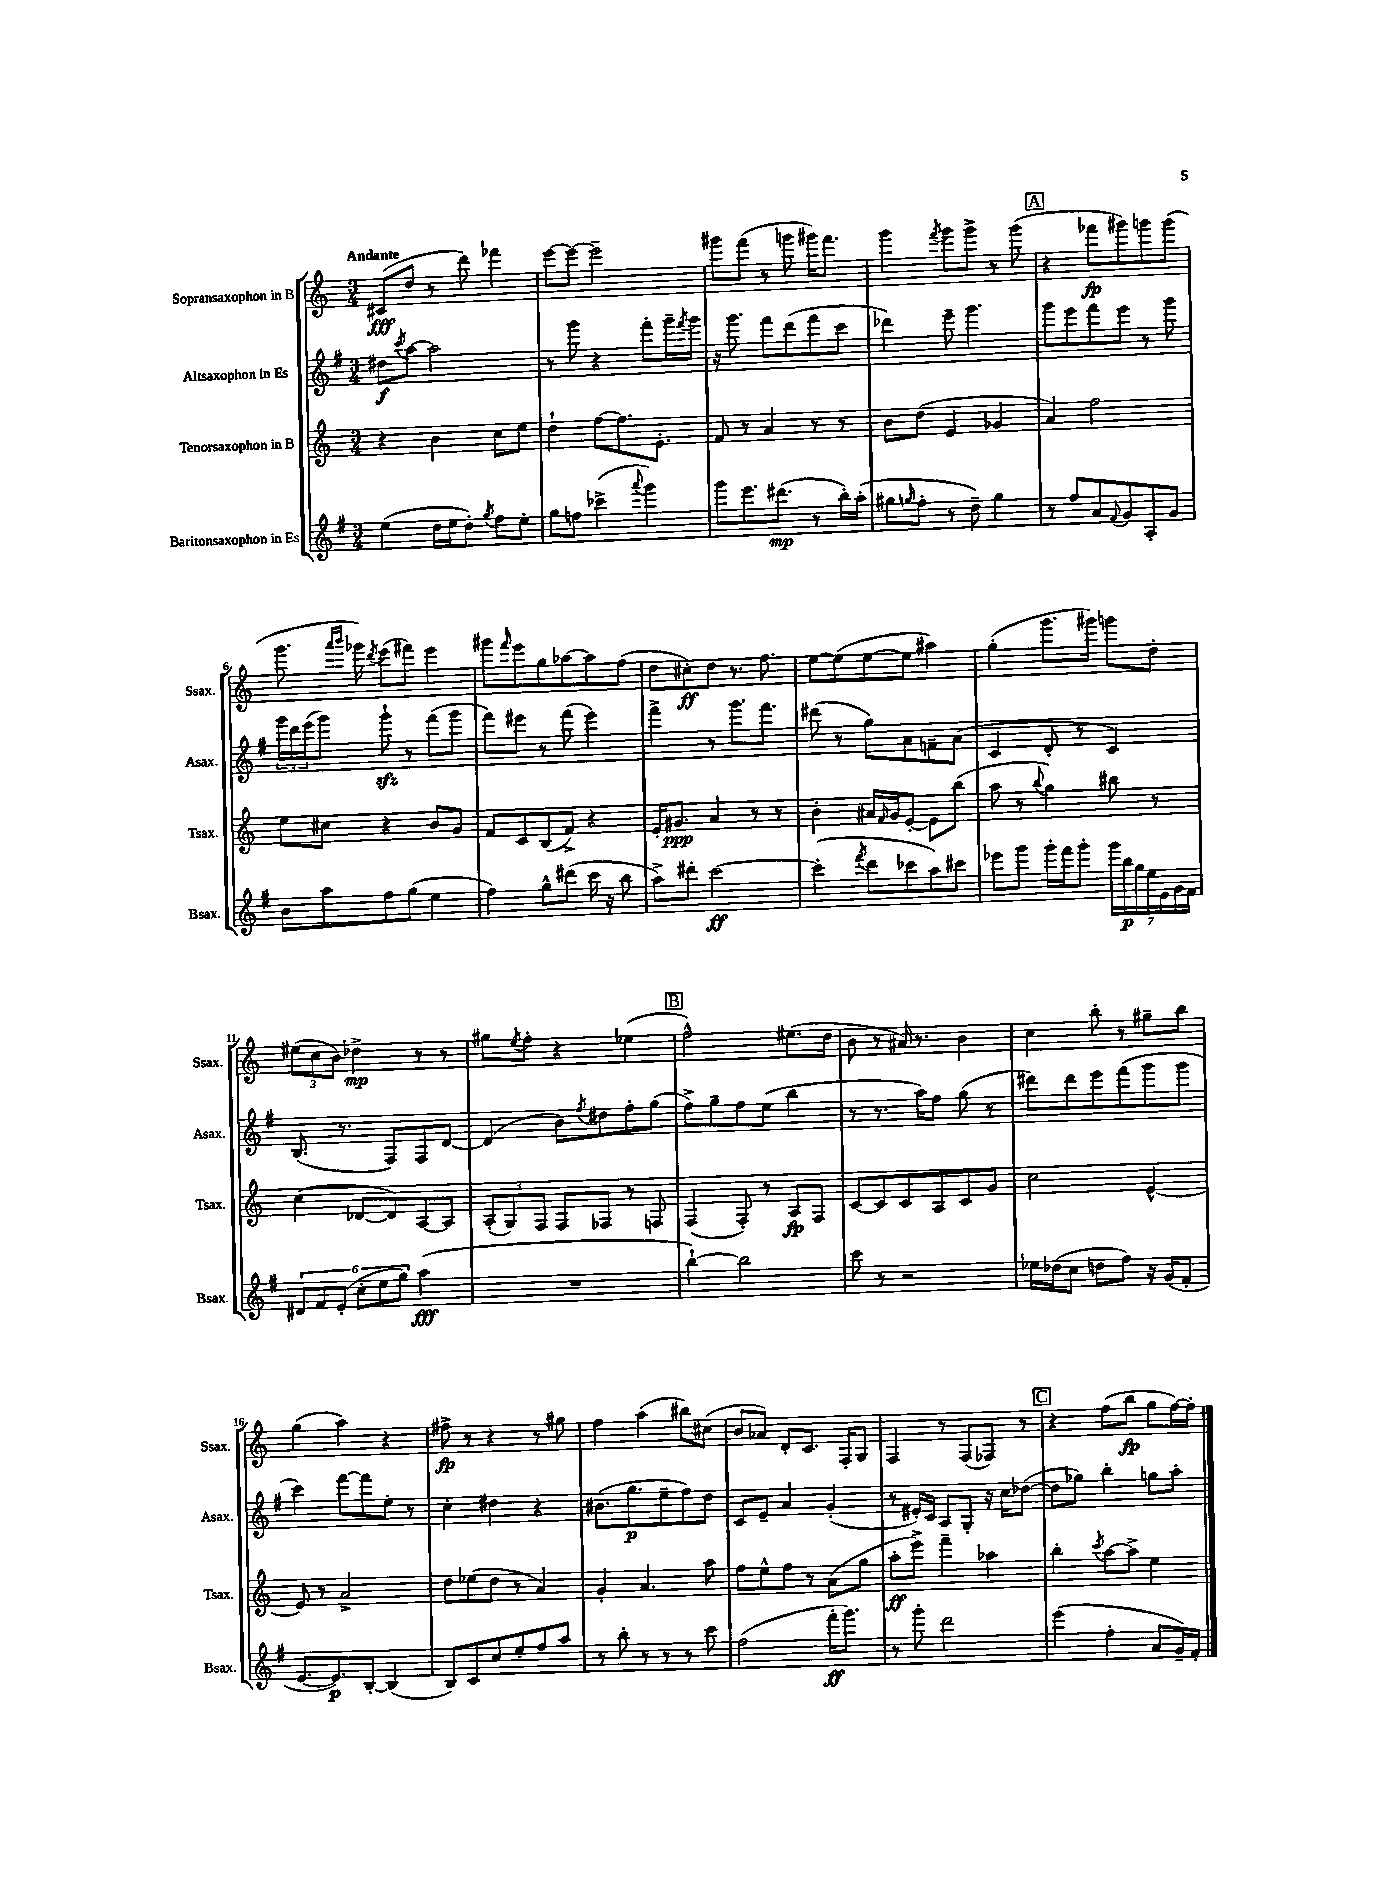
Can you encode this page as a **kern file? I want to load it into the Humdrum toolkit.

**kern	**dynam	**kern	**dynam	**kern	**dynam	**kern	**dynam
*part4	*part4	*part3	*part3	*part2	*part2	*part1	*part1
*staff4	*staff4	*staff3	*staff3	*staff2	*staff2	*staff1	*staff1
*I"Baritonsaxophon in Es	*	*I"Tenorsaxophon in B	*	*I"Altsaxophon in Es	*	*I"Sopransaxophon in B	*
*I'Bsax.	*	*I'Tsax.	*	*I'Asax.	*	*I'Ssax.	*
*clefG2	*	*clefG2	*	*clefG2	*	*clefG2	*
*k[f#]	*	*k[]	*	*k[f#]	*	*k[]	*
*M3/4	*	*M3/4	*	*M3/4	*	*M3/4	*
=1	=1	=1	=1	=1	=1	=1	=1
!	!	!	!	!	!	!LO:TX:a:B:t=Andante	!
(4ee\	.	4r	.	8dd#X\L	f	(8c#X/L	fff
.	.	.	.	8qccc/	.	.	.
.	.	.	.	[8aa\J	.	8dd/J	.
16dd\LL	.	4b\	.	2aa\]	.	8r	.
16ee\J	.	.	.	.	.	.	.
8dd'\J)	.	.	.	.	.	8ddd\)	.
8qgg/	.	.	.	.	.	.	.
8ff#\L	.	8cc\L	.	.	.	4fff-X\	.
8ee'\J	.	8ee\J	.	.	.	.	.
=2	=2	=2	=2	=2	=2	=2	=2
8gg\L	.	4dd`\	.	8r	.	[8eee\L	.
8ffn\J	.	.	.	8ggg\	.	8eee\J_	.
(4ccc-X^\	.	[8ff\L	.	4r	.	2eee~\]	.
.	.	8.ff\]	.	.	.	.	.
8qqaaa/	.	.	.	.	.	.	.
4ggg\)	.	.	.	8fff#'\L	.	.	.
.	.	8.e'\J	.	.	.	.	.
.	.	.	.	16ggg~\L	.	.	.
.	.	.	.	8qfff#/	.	.	.
.	.	.	.	16ggg\JJ	.	.	.
=3	=3	=3	=3	=3	=3	=3	=3
8ggg\L	.	8f/	.	16r	.	8ggg#X\L	.
.	.	.	.	8.ggg\	.	.	.
8.eee\	.	8r	.	.	.	(8fff\J	.
.	.	4a/	.	8fff#\L	.	8r	.
(8.ddd#X\J	mp	.	.	.	.	.	.
.	.	.	.	(8ddd\	.	8gggn\	.
8r	.	8r	.	8fff#\	.	16ggg#X\KL)	.
.	.	.	.	.	.	8.fff\J	.
16bb'\LL)	.	8r	.	8ccc\J	.	.	.
(16aa'\JJ	.	.	.	.	.	.	.
=4	=4	=4	=4	=4	=4	=4	=4
8gg#X\L	.	8b\L	.	4ddd-X\)	.	4ggg\	.
16qqggn/	.	.	.	.	.	.	.
8ff#'\J	.	(8dd\J	.	.	.	.	.
.	.	.	.	.	.	8qfff/	.
8r	.	4e/	.	8eee~\	.	8ggg\L	.
8dd~\)	.	.	.	4.ggg\	.	8ggg^\J	.
4gg\	.	4g-X/	.	.	.	8r	.
.	.	.	.	.	.	(8ggg\	.
!!LO:REH:place=s1:t=A
=5	=5	=5	=5	=5	=5	=5	=5
8r	.	4a/)	.	8ggg\L	.	4r	.
8ff#/L	.	.	.	8eee\	.	.	.
8a/	.	2ff\	.	8fff#\	.	8fff-X\L	fp
8qqf#/	.	.	.	.	.	.	.
8g/	.	.	.	8eee\J	.	8ggg#X\)	.
8A'/	.	.	.	8r	.	8gggn\	.
8g/J	.	.	.	8ggg\	.	(8ggg\J	.
!!LO:LB:g=z
=6	=6	=6	=6	=6	=6	=6	=6
8b\L	.	8ee\L	.	24ggg\LL	.	8.ggg\	.
.	.	.	.	24ddd\	.	.	.
.	.	.	.	(24eee\J	.	.	.
8aa\	.	8cc#X\J	.	8ggg\J)	.	.	.
.	.	.	.	.	.	16qqaaa/LL	.
.	.	.	.	.	.	16qqbbb/JJ	.
.	.	.	.	.	.	16ggg-X\)	.
.	.	.	.	.	.	8qddd/	.
8ff#\	.	4r	.	8gggzz`\	.	(8eee\L	.
(8gg\J	.	.	.	8r	.	8fff#X\J)	.
4ee\	.	8b/L	.	(8fff#\L	.	4eee\	.
.	.	8g/J	.	8ggg\J	.	.	.
=7	=7	=7	=7	=7	=7	=7	=7
4ff#\)	.	8f/L	.	8fff#\L)	.	8ggg#X\L	.
.	.	.	.	.	.	16qqfff/	.
.	.	8c/	.	8eee#X\J	.	8eee\	.
8gg^^\L	.	(8B/	.	8r	.	8gg\	.
(8ddd#X\J	.	8f^/J)	.	(8fff#\	.	[8aa-X\	.
16ccc\	.	4r	.	4eee#\)	.	8aa-\]	.
16r	.	.	.	.	.	.	.
8bb\	.	.	.	.	.	(8ff\J	.
=8	=8	=8	=8	=8	=8	=8	=8
8aa^\L)	.	16e'/KL	.	4fff#^\	.	8dd\L	.
.	.	8.g#X/J	ppp	.	.	.	.
8ddd#X'\J	.	.	.	.	.	8cc#X'\)	ff
[2ccc\	ff	4a/	.	8r	.	8dd\J	.
.	.	.	.	8.ggg\L	.	8.r	.
.	.	8r	.	.	.	.	.
.	.	.	.	8.fff#\J	.	8.ff\	.
.	.	8r	.	.	.	.	.
=9	=9	=9	=9	=9	=9	=9	=9
(4ccc'\]	.	4b'\	.	(8ddd#X\	.	[8ee\L	.
.	.	.	.	8r	.	(8ee\]	.
8qfff#/	.	.	.	.	.	.	.
8ddd\L	.	16a#X/LL	.	8gg\L)	.	[8ee\	.
.	.	16qqf/	.	.	.	.	.
.	.	16g/J	.	.	.	.	.
8ccc-X\	.	[8e'/J	.	8a\	.	8ee\J]	.
8aa\)	.	8e\L]	.	8fn~\	.	4aa#X\)	.
8ccc#X\J	.	(8bb\J	.	(8a\J	.	.	.
=10	=10	=10	=10	=10	=10	=10	=10
8eee-X\L	.	8aa\	.	4c/	.	(4gg'\	.
8ggg\J	.	8r	.	.	.	.	.
.	.	8qqbb/	.	.	.	.	.
16ggg'\LL	.	4gg\)	.	8d'/	.	8.ggg\L	.
16fff#\J	.	.	.	.	.	.	.
8ggg'\J	.	.	.	8r	.	.	.
.	.	.	.	.	.	16ggg#X\Jk)	.
28ggg\LL	.	8bb#X\	.	4c/)	.	8gggn\L	.
28bb\	p	.	.	.	.	.	.
28gg\	.	.	.	.	.	.	.
28ee\	.	.	.	.	.	.	.
.	.	8r	.	.	.	8dd'\J	.
28e\	.	.	.	.	.	.	.
28g\	.	.	.	.	.	.	.
28f#\JJ	.	.	.	.	.	.	.
!!LO:LB:g=z
=11	=11	=11	=11	=11	=11	=11	=11
12d#X/L	.	(4cc\	.	(8.B/	.	(12ee#X\L	.
12f#/	.	.	.	.	.	12cc\	.
(12e'/J	.	.	.	.	.	12b\J)	.
.	.	.	.	8.r	.	.	.
12cc'\L	.	[8d-X/L	.	.	.	4dd-X^\	mp
12ee\	.	.	.	.	.	.	.
.	.	8d-/])	.	8F#/L)	.	.	.
12gg\J)	.	.	.	.	.	.	.
(4aa\	fff	[8A/	.	8F#/	.	8r	.
.	.	8A/J]	.	[8d/J	.	8r	.
=12	=12	=12	=12	=12	=12	=12	=12
2.r	.	(12A'/L	.	(4d/]	.	8gg#X\L	.
.	.	12G/)	.	.	.	.	.
.	.	.	.	.	.	8qee/	.
.	.	.	.	.	.	8ff'\J	.
.	.	12F/J	.	.	.	.	.
.	.	8F/L	.	8b\L)	.	4r	.
.	.	.	.	8qff#/	.	.	.
.	.	8F-X/J	.	8dd#X\	.	.	.
.	.	8r	.	8ff#'\	.	(4ee-X\	.
.	.	8Fn/	.	(8gg\J	.	.	.
!!LO:REH:place=s1:t=B
=13	=13	=13	=13	=13	=13	=13	=13
[4bb`\)	.	(4F/	.	8ff#^\L)	.	2ff^^\)	.
.	.	.	.	8gg~\	.	.	.
2bb\]	.	8F'/)	.	8ff#\	.	.	.
.	.	8r	.	(8ee\J	.	.	.
.	.	8A/L	fp	4bb\	.	(8.ee#X\L	.
.	.	8F/J	.	.	.	.	.
.	.	.	.	.	.	16dd\Jk	.
=14	=14	=14	=14	=14	=14	=14	=14
8ccc\	.	[8c/L	.	8r	.	8b\	.
8r	.	8c/]	.	8.r	.	8r	.
2r	.	8c/	.	.	.	16a#X/)	.
.	.	.	.	16aa\KL)	.	8.r	.
.	.	8A/	.	8ff#\J	.	.	.
.	.	8c/	.	(8gg\	.	4b\	.
.	.	8g/J	.	8r	.	.	.
=15	=15	=15	=15	=15	=15	=15	=15
16ee-X\LL	.	2cc\	.	8ddd#X\L)	.	4cc\	.
(16dd-X\J	.	.	.	.	.	.	.
8cc\J	.	.	.	8ddd#\	.	.	.
8ddn\L	.	.	.	8eee\	.	8bb'\	.
8ff#\J)	.	.	.	(8fff#\	.	8r	.
16r	.	[4e^^/	.	8ggg\	.	8gg#X~\L	.
(16g/KL	.	.	.	.	.	.	.
8f#'/J	.	.	.	8ggg\J	.	8bb\J	.
!!LO:LB:g=z
=16	=16	=16	=16	=16	=16	=16	=16
[8.e/L	.	8e/]	.	4ccc\)	.	(4gg\	.
.	.	8r	.	.	.	.	.
8.e/])	p	.	.	.	.	.	.
.	.	2a^/	.	[8fff#\L	.	4aa\)	.
[8B'/J	.	.	.	8fff#\]	.	.	.
(4B/]	.	.	.	8ee'\J	.	4r	.
.	.	.	.	8r	.	.	.
=17	=17	=17	=17	=17	=17	=17	=17
8B/L)	.	8dd\L	.	4cc'\	.	8ff#X^\	fp
8c/	.	(8ee-X\	.	.	.	8r	.
8cc/	.	8dd\J	.	4dd#X\	.	4r	.
8ee'/	.	8r	.	.	.	.	.
8ff#/	.	4a/)	.	4r	.	8r	.
8aa/J	.	.	.	.	.	8gg#X\	.
=18	=18	=18	=18	=18	=18	=18	=18
8r	.	4g'/	.	(8.b#X\L	.	4ff\	.
8bb'\	.	.	.	.	.	.	.
.	.	.	.	8.gg\	p	.	.
8r	.	4.a/	.	.	.	(4aa\	.
8r	.	.	.	8ee~\	.	.	.
8r	.	.	.	8ff#\)	.	8bb#X\L)	.
8ccc\	.	8aa\	.	8dd\J	.	(8cc#X\J	.
=19	=19	=19	=19	=19	=19	=19	=19
(2ff#\	.	8ff\L	.	8c/L	.	8b/L	.
.	.	8ee^^\	.	8e~/J	.	8a-X/J)	.
.	.	8ff\J	.	4a/	.	8d'/L	.
.	.	8r	.	.	.	8.c/J	.
16fff#'\KL	ff	(8a\L	.	(4g'/	.	.	.
8.ggg\J)	.	.	.	.	.	16F'/KL	.
.	.	8gg\J	.	.	.	8G/J	.
=20	=20	=20	=20	=20	=20	=20	=20
8r	.	8aa'\L	ff	8r	.	4F/	.
8ggg'\	.	8eee^\J)	.	16e#X'/LL)	.	.	.
.	.	.	.	16c/JJ	.	.	.
2ddd\	.	4fff~\	.	8A/L	.	8r	.
.	.	.	.	8G'/J	.	(8F/L	.
.	.	4aa-X\	.	16r	.	8F-X/J)	.
.	.	.	.	16cc\KL	.	.	.
.	.	.	.	([8dd-X\J	.	8r	.
!!LO:REH:place=s1:t=C
=21	=21	=21	=21	=21	=21	=21	=21
(4eee\	.	4bb'\	.	8dd-\L]	.	4r	.
.	.	.	.	8gg-X\J)	.	.	.
.	.	8qccc/	.	.	.	.	.
4ff#'\	.	[8aa\L	.	4bb'\	.	(8ff\L	.
.	.	8aa^\J]	.	.	.	8bb\J	fp
8a/L	.	4ee\	.	8ggn\L	.	8gg\L	.
16g~/L)	.	.	.	8aa'\J	.	[16ff\L)	.
16f#'/JJ	.	.	.	.	.	16ff'\JJ]	.
==	==	==	==	==	==	==	==
*-	*-	*-	*-	*-	*-	*-	*-
